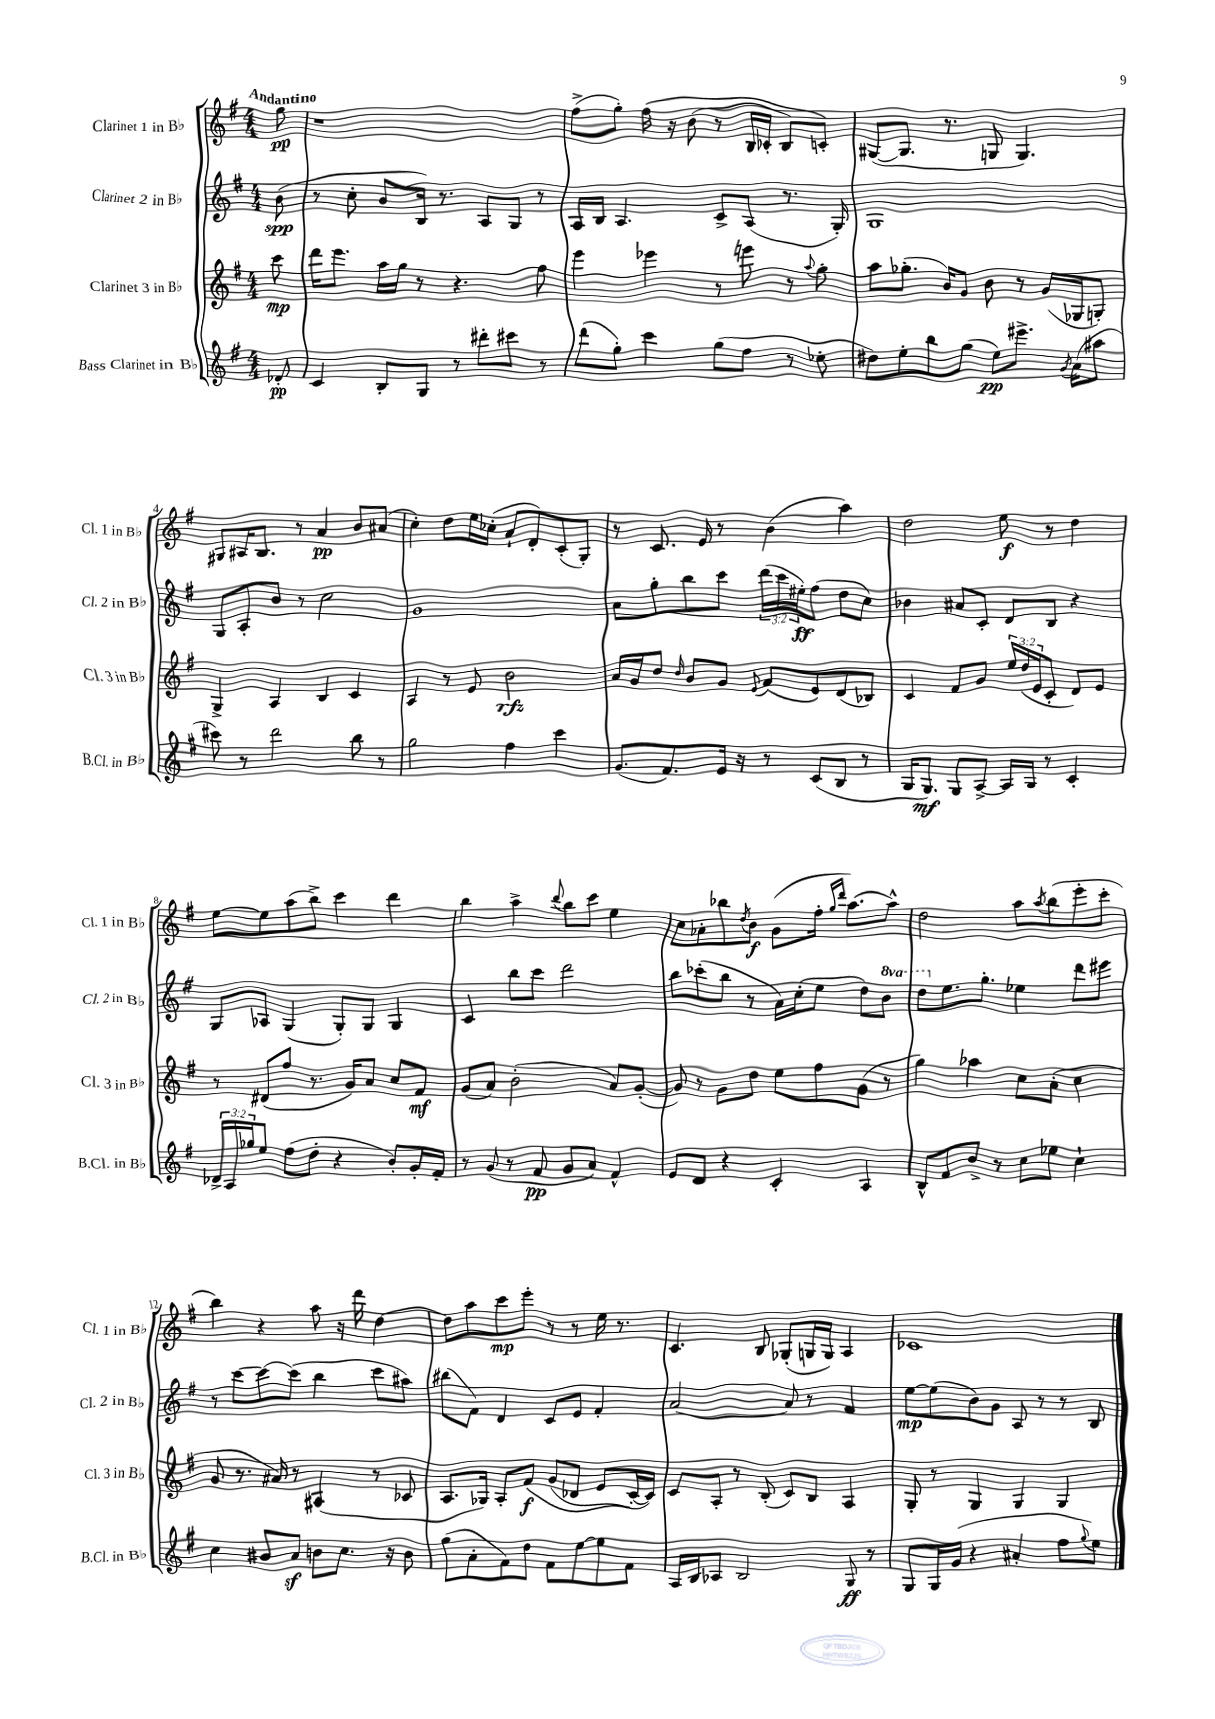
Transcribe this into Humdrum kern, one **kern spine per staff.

**kern	**dynam	**kern	**dynam	**kern	**dynam	**kern	**dynam
*part4	*part4	*part3	*part3	*part2	*part2	*part1	*part1
*staff4	*staff4	*staff3	*staff3	*staff2	*staff2	*staff1	*staff1
*I"Bass Clarinet in B♭	*	*I"Clarinet 3 in B♭	*	*I"Clarinet 2 in B♭	*	*I"Clarinet 1 in B♭	*
*I'B.Cl. in B♭	*	*I'Cl. 3 in B♭	*	*I'Cl. 2 in B♭	*	*I'Cl. 1 in B♭	*
*clefG2	*	*clefG2	*	*clefG2	*	*clefG2	*
*k[f#]	*	*k[f#]	*	*k[f#]	*	*k[f#]	*
*M4/4	*	*M4/4	*	*M4/4	*	*M4/4	*
=	=	=	=	=	=	=	=
!	!	!	!	!	!	!LO:TX:a:B:t=Andantino	!
8d-X'/	pp	8ccc\	mp	(8b\	spp	8gg\	pp
=1	=1	=1	=1	=1	=1	=1	=1
4c/	.	16ddd\KL	.	8r	.	1r	.
.	.	8.eee\J	.	.	.	.	.
.	.	.	.	8cc'\	.	.	.
8B'/L	.	16aa\LL	.	8b/L	.	.	.
.	.	16gg\JJ	.	.	.	.	.
8G/J	.	8r	.	16B/Jk)	.	.	.
.	.	.	.	8.r	.	.	.
8r	.	4.r	.	.	.	.	.
8ddd#X'\L	.	.	.	8A/L	.	.	.
8ccc#X\J	.	.	.	8G/J	.	.	.
8r	.	8ff#\	.	8r	.	.	.
=2	=2	=2	=2	=2	=2	=2	=2
(8ddd\L	.	4eee\	.	16A/LL	.	(8ff#^\L	.
.	.	.	.	16B/JJ	.	.	.
8gg'\J)	.	.	.	4.A/	.	8gg'\J)	.
4ccc\	.	4eee-X\	.	.	.	(16ff#\	.
.	.	.	.	.	.	16r	.
.	.	.	.	.	.	(8b\	.
(8gg\L	.	8r	.	8c^/L	.	8r	.
8ff#\J	.	8eeen\	.	(8A/J	.	16B/LL	.
.	.	.	.	.	.	16c-X'/JJ	.
8r	.	8r	.	8.r	.	8B/L)	.
.	.	8qqaa/	.	.	.	.	.
8ee-X'\	.	8gg'\	.	.	.	8cn'/J)	.
.	.	.	.	16G'/)	.	.	.
=3	=3	=3	=3	=3	=3	=3	=3
8dd#X\L)	.	8aa\L	.	1G	.	([8G#X/L	.
8ee'\	.	(8.gg-X'\J	.	.	.	8.G#/J]	.
8bb\	.	.	.	.	.	.	.
.	.	16b/KL)	.	.	.	8.r	.
(8gg\J	.	8g/J	.	.	.	.	.
8ee\L)	pp	8b\	.	.	.	8Gn/	.
8.eee#X^\J	.	8r	.	.	.	4.G/)	.
.	.	(16g/LL	.	.	.	.	.
8qg/	.	.	.	.	.	.	.
(16a\KL	.	16G-X/J	.	.	.	.	.
8aa#X\J	.	8Gn'/J)	.	.	.	.	.
!!LO:LB:g=z
=4	=4	=4	=4	=4	=4	=4	=4
8ccc#X\)	.	4G^/	.	8G/L	.	8G#X/L	.
8r	.	.	.	8A'/	.	16A#X/K	.
.	.	.	.	.	.	8.B/J	.
2ddd\	.	4A/	.	8b/J	.	.	.
.	.	.	.	8r	.	8r	.
.	.	4B/	.	2cc\	.	4a/	pp
8bb\	.	4c/	.	.	.	8b/L	.
8r	.	.	.	.	.	(8a#X/J	.
=5	=5	=5	=5	=5	=5	=5	=5
2gg\	.	4A/	.	1g	.	4cc'\)	.
.	.	8r	.	.	.	8dd\L	.
.	.	8e/	.	.	.	16ee\L	.
.	.	.	.	.	.	(16cc-X'\JJ	.
4ff#\	.	2b\	rfz	.	.	8a`/L	.
.	.	.	.	.	.	8d'/)	.
4ccc\	.	.	.	.	.	(8c'/	.
.	.	.	.	.	.	8G'/J)	.
=6	=6	=6	=6	=6	=6	=6	=6
(8.g/L	.	16a/LL	.	8a\L	.	8r	.
.	.	16g/J	.	.	.	.	.
.	.	8dd/J	.	8gg'\	.	8.c/	.
8.f#/)	.	.	.	.	.	.	.
.	.	16qqdd/	.	.	.	.	.
.	.	8b/L	.	8bb\	.	.	.
.	.	.	.	.	.	16e/	.
16e/Jk	.	8g/J	.	8ccc\J	.	8r	.
16r	.	.	.	.	.	.	.
.	.	8qqe/	.	.	.	.	.
8r	.	(8f#/L	.	(24ddd\LL	.	(4b\	.
.	.	.	.	24ccc\	.	.	.
.	.	.	.	24ee#X'\J)	ff	.	.
(8c/L	.	8e/)	.	(8ff#\J	.	.	.
8B/J	.	(8d/	.	8dd\L	.	4aa\)	.
8r	.	8B-X/J)	.	8cc\J)	.	.	.
=7	=7	=7	=7	=7	=7	=7	=7
16G/KL	.	4c/	.	4b-X\	.	2dd\	.
8.G/J)	mf	.	.	.	.	.	.
8G/L	.	8f#/L	.	8a#X/L	.	.	.
[8A^/J	.	8g/J	.	8c'/J	.	.	.
16A/LL]	.	24ee/LL	.	8d/L	.	8ee\	f
.	.	(24dd/	.	.	.	.	.
16G/JJ	.	.	.	.	.	.	.
.	.	24e/J	.	.	.	.	.
8r	.	8c'/J	.	8B/J	.	8r	.
4c'/	.	8d/L)	.	4r	.	4dd\	.
.	.	8e/J	.	.	.	.	.
!!LO:LB:g=z
=8	=8	=8	=8	=8	=8	=8	=8
24d-X^/LL	.	8r	.	8G/L	.	[8ee\L	.
24A/	.	.	.	.	.	.	.
24gg-X/J	.	.	.	.	.	.	.
8ee/J	.	(8d#X/L	.	8A-X/J	.	8ee\]	.
(8ff#\L	.	8ff#/J	.	(4G/	.	(8aa\	.
8dd'\J	.	8.r	.	.	.	8bb^\J)	.
4r	.	.	.	8G'/L)	.	4ccc\	.
.	.	16g/KL)	.	.	.	.	.
.	.	8a/J	.	8G/J	.	.	.
8b'/L)	.	8cc/L	.	4G/	.	4ddd\	.
16g'/L	.	8f#/J	mf	.	.	.	.
16f#'/JJ	.	.	.	.	.	.	.
=9	=9	=9	=9	=9	=9	=9	=9
8r	.	(8g/L	.	4c/	.	4bb\	.
(8g/	.	8a/J)	.	.	.	.	.
8r	.	(2b'\	.	8bb\L	.	4aa^\	.
8f#/	pp	.	.	8ccc\J	.	.	.
.	.	.	.	.	.	8qqddd/	.
8g/L	.	.	.	2ddd\	.	8bb\L	.
8a/J)	.	.	.	.	.	8ccc\J	.
4f#^^/	.	8a/L)	.	.	.	4ee\	.
.	.	([8g'/J	.	.	.	.	.
=10	=10	=10	=10	=10	=10	=10	=10
8e/L	.	8g/])	.	8bb\L	.	8cc\L	.
8d/J	.	8r	.	(8ccc-X'\	.	8a-X'\	.
4r	.	8g\L	.	8bb\J	.	8bb-X\	.
.	.	.	.	.	.	8qdd/	.
.	.	8dd\J	.	8r	.	8b\J	f
4c'/	.	8ee\L	.	16a\LL)	.	(8g\L	.
.	.	.	.	(16cc'\J	.	.	.
.	.	8ff#\	.	8ee\J	.	16ff#'\Jk	.
.	.	.	.	.	.	16qqgg/LL	.
.	.	.	.	.	.	16qqddd/JJ	.
.	.	.	.	.	.	[8.aa\L)	.
4A/	.	(8g\J	.	8dd\L)	.	.	.
*	*	*	*	*8va	*	*	*
.	.	8r	.	8bb\J	.	8aa^^\J]	.
=11	=11	=11	=11	=11	=11	=11	=11
8B^^/L	.	4gg\)	.	8ddd\L	.	2dd\	.
*	*	*	*	*X8va	*	*	*
8f#/	.	.	.	8.ee\	.	.	.
8b^/J	.	4aa-X\	.	.	.	.	.
.	.	.	.	8.gg'\J	.	.	.
8r	.	.	.	.	.	.	.
8cc\L	.	8cc\L	.	4ee-X\	.	8aa\L	.
.	.	.	.	.	.	8qaa/	.
8ee-X\J	.	(8a'\J	.	.	.	(8bb\	.
4cc`\	.	4cc\	.	8ddd\L	.	8eee'\	.
.	.	.	.	8eee#X\J	.	8ccc'\J	.
!!LO:LB:g=z
=12	=12	=12	=12	=12	=12	=12	=12
4cc\	.	8g/	.	8r	.	4bb\)	.
.	.	8.r	.	[8ccc\L	.	.	.
8b#X/L	.	.	.	8ccc\_	.	4r	.
.	.	16a#X/)	.	.	.	.	.
8az/J	.	8r	.	(8ccc\J]	.	.	.
8bn\L	.	(4A#X/	.	4bb\	.	8aa\	.
8.cc\J	.	.	.	.	.	16r	.
.	.	.	.	.	.	16ddd\	.
.	.	8r	.	8ccc\L	.	[4dd\	.
16r	.	.	.	.	.	.	.
8b\	.	8c-X/	.	8aa#X\J)	.	.	.
=13	=13	=13	=13	=13	=13	=13	=13
(8gg\L	.	8.A/L	.	(8bb#X\L	.	8dd\L]	.
8a'\	.	.	.	8f#\J)	.	8aa\	.
.	.	16G-X/Jk)	.	.	.	.	.
8f#\)	.	8A'/L	.	4d/	.	8ccc\	mp
8dd\J	.	(8f#/J	f	.	.	8eee'\J	.
8f#\L	.	(8g/L	.	8c/L	.	8r	.
[8ee\	.	8d-X/J	.	8e/J	.	8r	.
8ee\]	.	8e/L	.	4f#'/	.	16ee\	.
.	.	.	.	.	.	8.r	.
8f#\J	.	[16c'/L)	.	.	.	.	.
.	.	16c/JJ])	.	.	.	.	.
=14	=14	=14	=14	=14	=14	=14	=14
16A/LL	.	8c/L	.	[2a/	.	4.c/	.
16B/J	.	.	.	.	.	.	.
8A-X/J	.	8A'/J	.	.	.	.	.
2B/	.	8r	.	.	.	.	.
.	.	(8B'/	.	.	.	8B/	.
.	.	8c/L)	.	8a/]	.	(8G-X'/L	.
.	.	8B/J	.	8r	.	16Gn/L	.
.	.	.	.	.	.	16G/JJ)	.
8G/	ff	4A/	.	4f#/	.	4A/	.
8r	.	.	.	.	.	.	.
=15	=15	=15	=15	=15	=15	=15	=15
8G/L	.	8G'/	.	[8ee\L	mp	1c-X	.
16G/L	.	8r	.	(8ee\]	.	.	.
(16g/JJ	.	.	.	.	.	.	.
4r	.	4G/	.	8b\)	.	.	.
.	.	.	.	8g\J	.	.	.
4a#X'/	.	4G/	.	8A/	.	.	.
.	.	.	.	8r	.	.	.
8ff#\L	.	4G/	.	8r	.	.	.
8qqgg/	.	.	.	.	.	.	.
8ee\J)	.	.	.	8B/	.	.	.
==	==	==	==	==	==	==	==
*-	*-	*-	*-	*-	*-	*-	*-
